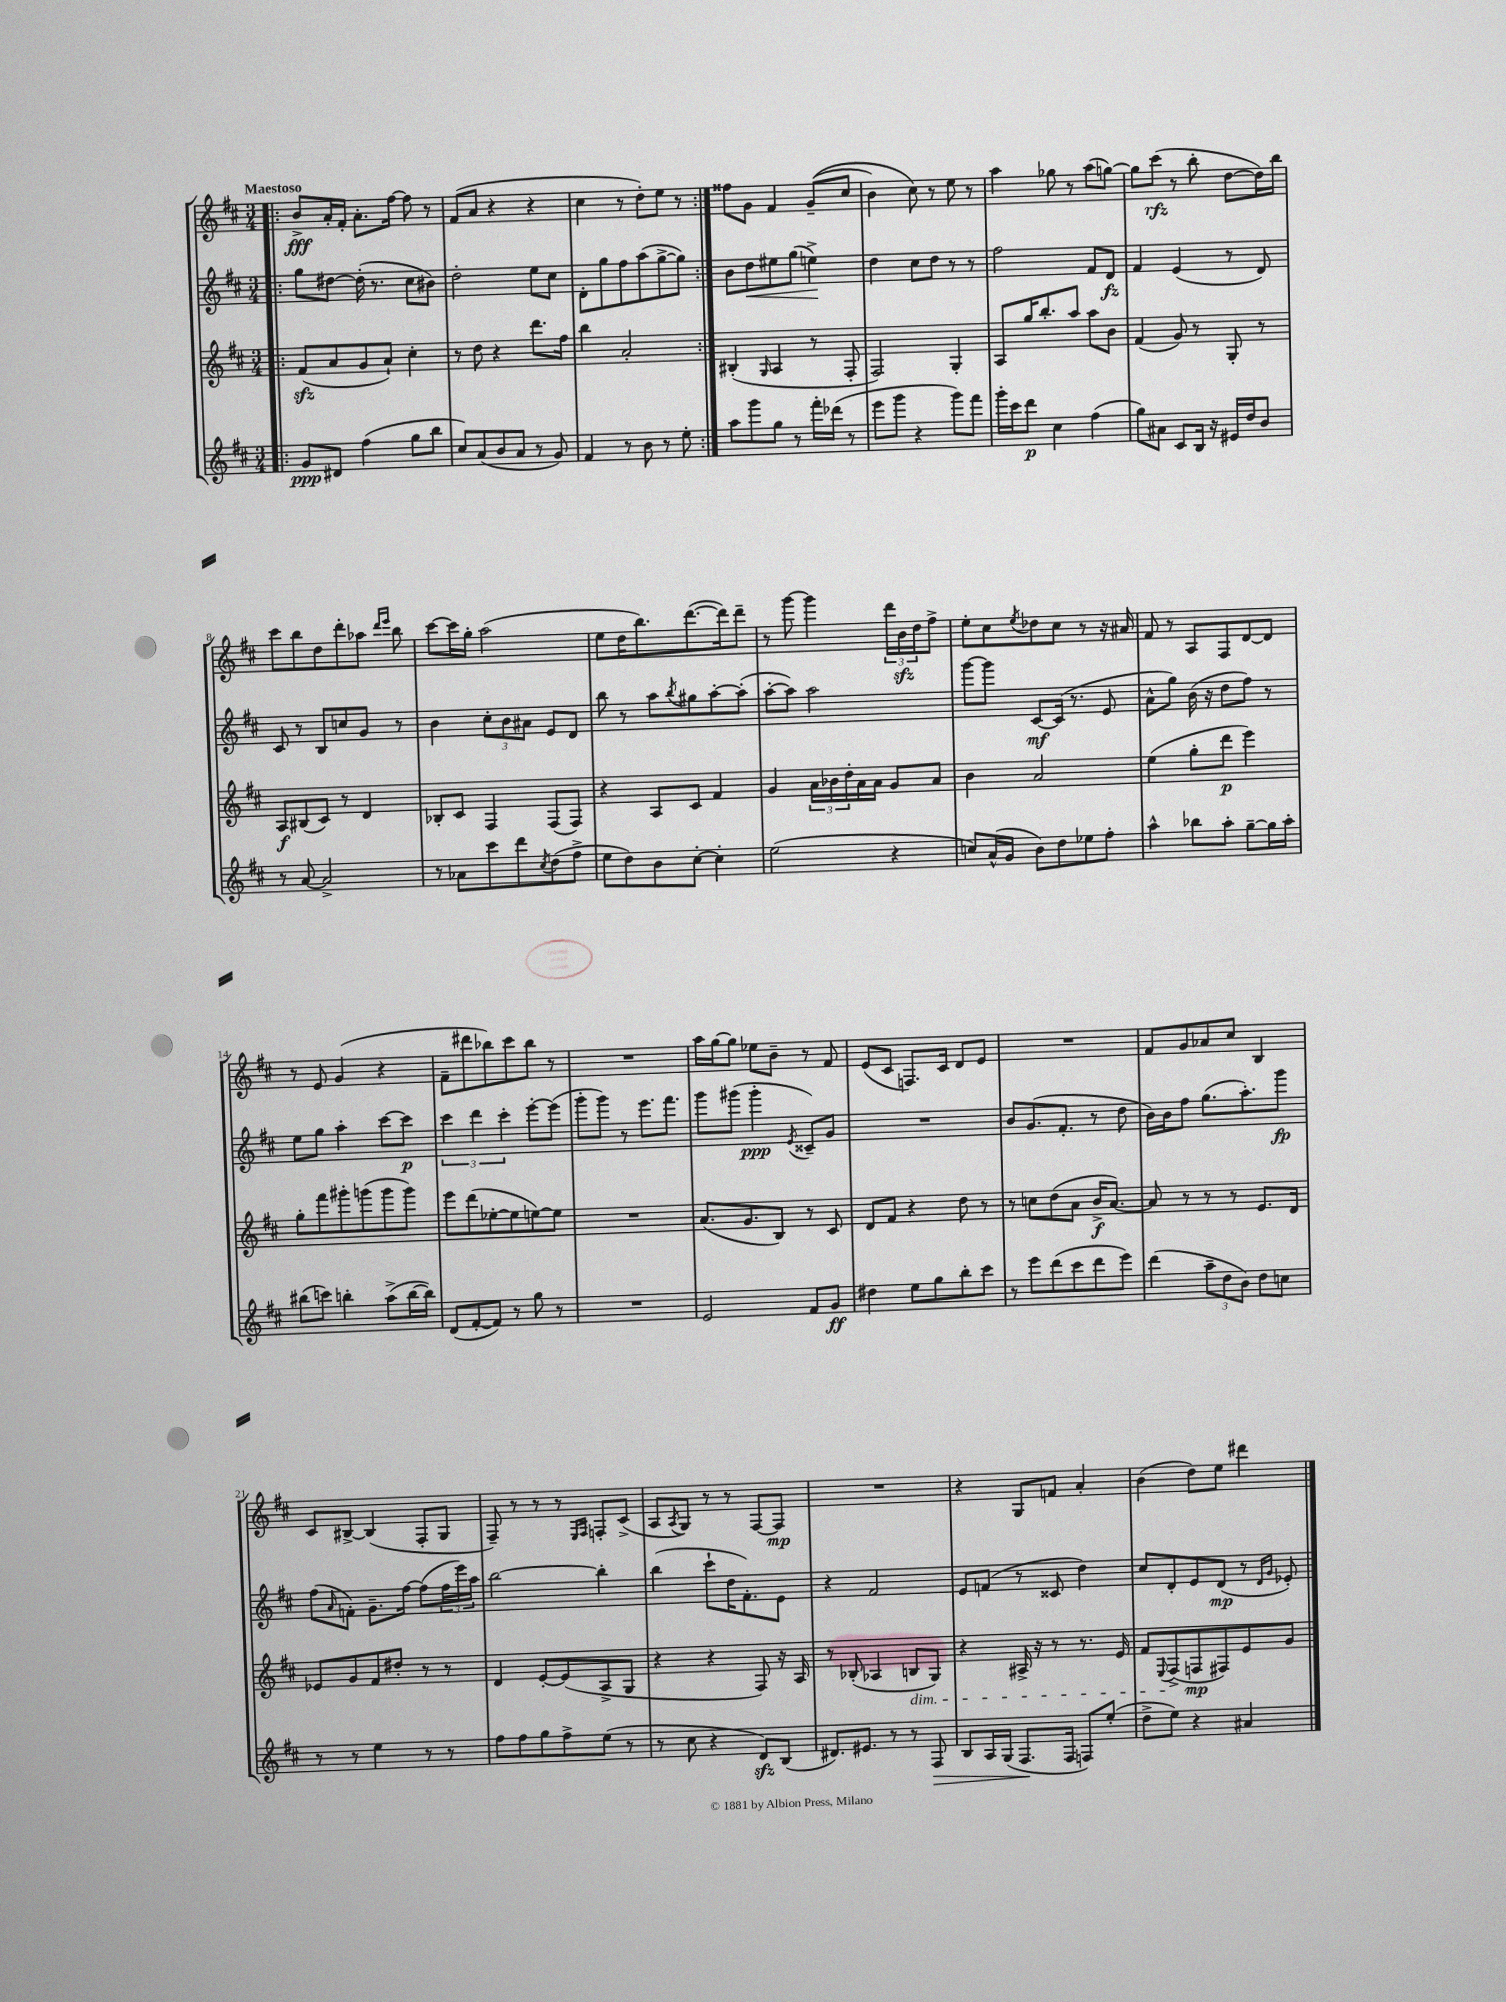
<<
\new StaffGroup <<
\new Staff = "s0" {
    \clef treble \key d \major \numericTimeSignature \time 3/4 \tempo "Maestoso"
    \repeat volta 2 { \bar ".|:" b'8->\fff a'16-. fis'16-. a'8.-. fis''16~ fis''8 r8 |
    fis'8( a'8 r4 r4 |
    cis''4 r8 d''8-.) e''8 r8 | }
    fisis''8 g'8 fis'4 g'8--(\( cis''8 |
    b'4) cis''8\) r8 e''8 r8 |
    a''4 ges''8 r8 a''8( g''8~) |
    g''8 cis'''8\rfz( r8 b''8-. d''8~ d''16) b''16 |
    cis'''8 b''8 d''8 d'''8-. aes''8 \grace { d'''16 e'''16 } b''8 |
    cis'''8~ cis'''16 g''16-. a''2( |
    e''8 d''16 b''8.) d'''8.~( d'''16) d'''8-- |
    r8 g'''8~ g'''4 \tuplet 3/2 { d'''16 b'16\sfz d''16 } fis''8-> |
    e''8-. cis''8 \acciaccatura { e''8 } des''8 cis''8 r8 r16 ais'16 |
    fis'8 r8 a8 fis8 d'8~ d'8 |
    r8 e'8 g'4( r4 |
    fis'8-- dis'''8 bes''8) cis'''8 bes''8 r8 |
    R2. |
    a''16 g''16~ g''8 ees''8 b'8-- r8 fis'8 |
    e'8( cis'8 f8.) cis'16 d'8 e'8 |
    R2. |
    fis'8 g'8 aes'8 cis''8 b4 |
    cis'8 bis8~-> bis4( fis8-. g8 |
    fis8--) r8 r8 r8 \grace { e16 fis16 } f8-. cis'8->( |
    a8 \acciaccatura { a8 } g8) r8 r8 fis8~ fis8\mp |
    R2. |
    r4 g8 f'8 a'4-. |
    b'4( d''8) e''8 dis'''4 \bar "|." |
}
\new Staff = "s1" {
    \clef treble \key d \major \numericTimeSignature \time 3/4
    \repeat volta 2 { \bar ".|:" g''8 dis''8~ dis''16-.( r8. cis''8 bis'8) |
    d''2-. e''8 cis''8 |
    d'8-. g''8 fis''8 a''8( g''8~-> g''8) | }
    b'8 d''8\< eis''8 g''8( e''4->\!) |
    d''4 cis''8 d''8 r8 r8 |
    fis''2 fis'8 d'8\fz |
    fis'4 e'4( r8 d'8) |
    cis'8 r8 b8 c''8 g'8 r8 |
    b'4 \tuplet 3/2 { cis''8-. b'8 ais'8 } e'8 d'8 |
    b''8 r8 a''8 \acciaccatura { b''8 } gis''8 a''8~-. a''8-.( |
    a''8~-. a''8) a''2 |
    g'''8~ g'''8 cis'8~\mf cis'16( r8. e'8 |
    a'8-^ g''8) b'16( r16 d''8 fis''8) r8 |
    e''8 g''8 a''4-. cis'''8~ cis'''8\p |
    \tuplet 3/2 { cis'''4 d'''4 cis'''4-. } e'''8~-. e'''8( |
    g'''8-. g'''8) r8 e'''8. fis'''8. |
    g'''8 gis'''8( gis'''4-.\ppp \acciaccatura { e'8 } cisis'8--) g'8 |
    R2. |
    b'8 g'8.( fis'8.-. r8 d''8 |
    b'16) b'16 fis''8 g''8.( a''8.-.) g'''8\fp |
    fis''8( \grace { a'16 } f'8-.) g'8.-- fis''16~ fis''8( \tuplet 3/2 { fis''16 e'''16) a''16 } |
    b''2~ b''4-. |
    b''4( cis'''8-! d''16 fis'8.-.) e'8 |
    r4 fis'2 |
    e'8 f'8( r8 cisis'8 d''4) |
    cis''8 d'8-. e'8 d'8\mp( r8 \grace { d'16 g'16 } ees'8-.) \bar "|." |
}
\new Staff = "s2" {
    \clef treble \key d \major \numericTimeSignature \time 3/4
    \repeat volta 2 { \bar ".|:" fis'8\sfz( a'8 g'8 a'8-!) cis''4-. |
    r8 d''8 r4 d'''8. fis''16 |
    b''4 a'2-. | }
    bis4-.( \grace { g16 } a4 r8 fis8-. |
    fis2) g4-. |
    a8 g''16 b''8.-. a''8 a''8 b'8 |
    fis'4( g'8) r8 g8-. r8 |
    a8\f bis8( cis'8) r8 d'4 |
    bes8-. cis'8 fis4 fis8( fis8) |
    r4 a8 cis'8 fis'4 |
    g'4 \tuplet 3/2 { a'16 bes'16 d''16-. } a'16 a'16 g'8 a'8 |
    b'4 a'2 |
    e''4( g''8-. d'''8\p e'''4) |
    g''8-. fis'''8 gis'''8-. g'''8( g'''8 g'''8) |
    e'''8 d'''8( ees''8~-. ees''8 e''8~) e''8 |
    R2. |
    a'8.( g'8. b8) r8 cis'8 |
    d'8 fis'8 r4 d''8 r8 |
    r8 c''8 d''8( a'8 b'16->\f a'8.~) |
    a'8 r8 r8 r8 e'8. d'16 |
    ees'8 g'8 fis'8 dis''8-. r8 r8 |
    d'4 e'8~-. e'8( a8-> g8 |
    r4 r4 fis8) r16 a16 |
    r8 bes8-.( aes4 b8\dim g8) |
    r4 ais16-> r16 r8 r8. e'16 |
    fis'8 \appoggiatura { e8 } fis8->\!( f8\mp fis8) e'8 g'8 \bar "|." |
}
\new Staff = "s3" {
    \clef treble \key d \major \numericTimeSignature \time 3/4
    \repeat volta 2 { \bar ".|:" g'8\ppp dis'8 fis''4( g''8 b''8 |
    cis''8) a'8( b'8 a'8 r8 g'8) |
    fis'4 r8 b'8 r8 e''8-. | }
    a''8 g'''8 g''8 r8 fis'''16-. des'''16( r8 |
    e'''8 g'''8 r4 g'''8) fis'''8 |
    g'''16-. cis'''16 d'''8\p cis''4 fis''4( |
    g''8) ais'8 cis'8 b16 r16 eis'16 d''16 b'8 |
    r8 a'8~ a'2-> |
    r8 aes'8 cis'''8 d'''8 \acciaccatura { cis''8 } d''8( fis''8-> |
    e''8 d''8) b'8 cis''8~-. cis''4-. |
    e''2( r4 |
    c''8) a'16-^( g'16 b'8) d''8 ees''8 fis''8-. |
    a''4-^ bes''8 a''8-. g''8~-- g''16 a''16-. |
    bis''8( c'''8) b''4-. a''8->( b''16~ b''16) |
    d'8( fis'8~-. fis'8) r8 g''8 r8 |
    R2. |
    e'2 fis'8 g'8\ff |
    dis''4 e''8 g''8 b''8-. cis'''8 |
    r8 e'''8 d'''8( cis'''8 d'''8 e'''8) |
    d'''4( \tuplet 3/2 { a''8-- d''8 b'8) } d''8 c''8 |
    r8 r8 e''4 r8 r8 |
    fis''8 fis''8 g''8 fis''8-> e''8( r8 |
    r8 cis''8 r4 d'8\sfz) b8( |
    dis'8.) eis'8. r8 r8 fis8\> |
    b8 a16 g16( fis8.\! fis16 f8) e''8-.( |
    d''8-> e''8) r4 ais'4 \bar "|." |
}
>>
>>
